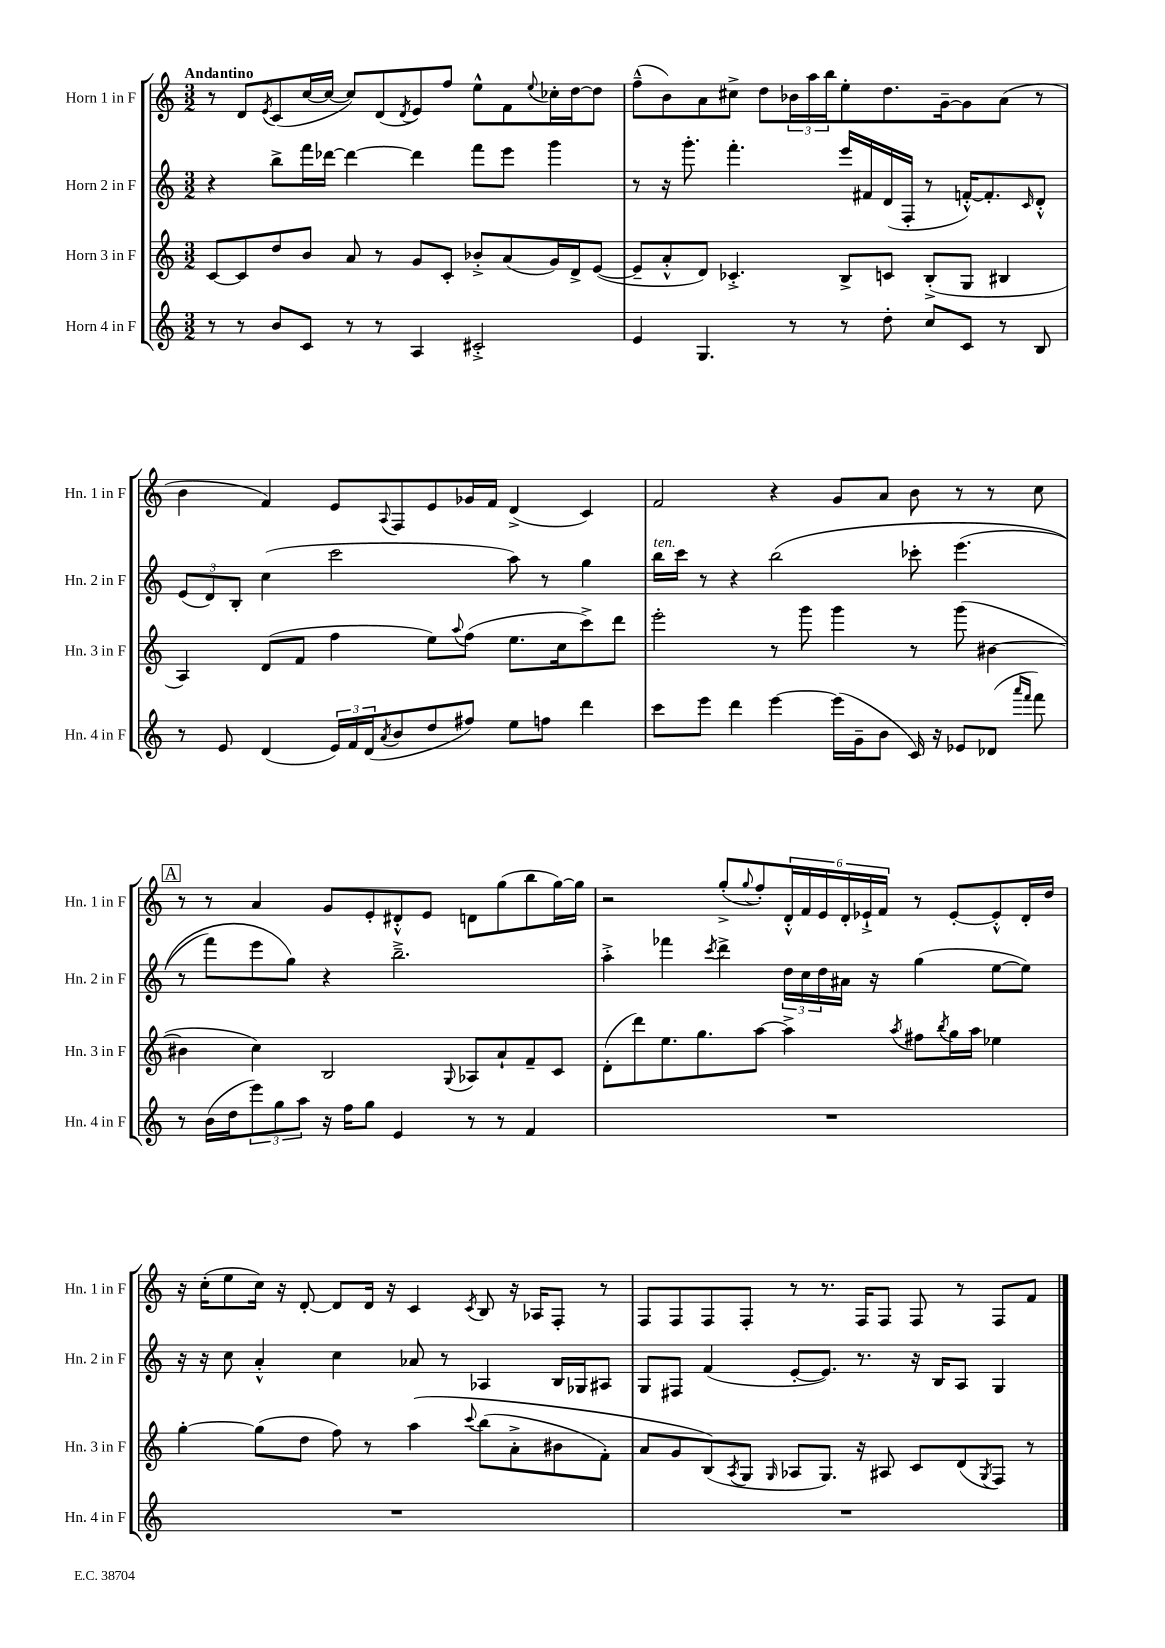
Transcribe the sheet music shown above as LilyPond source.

<<
\new StaffGroup <<
\new Staff = "s0" \with { instrumentName = "Horn 1 in F" shortInstrumentName = "Hn. 1 in F" } {
    \clef treble \key c \major \numericTimeSignature \time 3/2 \tempo "Andantino"
    r8 d'8 \acciaccatura { e'8 } c'8( c''16~ c''16~ c''8) d'8( \acciaccatura { d'8 } e'8) f''8 e''8-^ f'8 \appoggiatura { e''8 } ces''16-. d''16~ d''8 |
    f''8---^( b'8) a'8 cis''8-> d''8 \tuplet 3/2 { bes'16 a''16 b''16 } e''8-. d''8. g'16~-- g'8 a'8( r8 |
    b'4 f'4) e'8 \appoggiatura { a8 } f8 e'8 ges'16 f'16 d'4->( c'4) |
    f'2 r4 g'8 a'8 b'8 r8 r8 c''8 |
    \mark \markup { \box "A" } r8 r8 a'4 g'8 e'8-. dis'8-.-^ e'8 d'8 g''8( b''8 g''16~) g''16 |
    r2 g''8-.->( \appoggiatura { g''8 } f''8-.) \tuplet 6/4 { d'16-.-^ f'16 e'16 d'16-. ees'16-!-> f'16 } r8 ees'8~-. ees'8-.-^ d'16-. d''16 |
    r16 c''16-.( e''8 c''16) r16 d'8~-. d'8 d'16 r16 c'4 \acciaccatura { c'8 } b8 r16 aes16 f8-. r8 |
    f8 f8 f8 f8-. r8 r8. f16 f8 f8 r8 f8 f'8 \bar "|." |
}
\new Staff = "s1" \with { instrumentName = "Horn 2 in F" shortInstrumentName = "Hn. 2 in F" } {
    \clef treble \key c \major \numericTimeSignature \time 3/2
    r4 b''8-> f'''16 des'''16~ des'''4~ des'''4 f'''8 e'''8 g'''4 |
    r8 r16 g'''8.-. f'''4.-. e'''16 fis'16 d'16( f16-. r8 f'16~-.-^) f'8.-. \grace { c'16 } d'8-.-^ |
    \tuplet 3/2 { e'8( d'8) b8-. } c''4( c'''2 a''8) r8 g''4 |
    b''16^\markup { \italic "ten." } c'''16 r8 r4 b''2\( ces'''8-. e'''4.( |
    \mark \markup { \box "A" } r8 f'''8) e'''8 g''8\) r4 b''2.---> |
    a''4-.-> fes'''4 \acciaccatura { c'''8 } d'''4-> \tuplet 3/2 { d''16 c''16 d''16 } ais'16 r16 g''4( e''8~ e''8) |
    r16 r16 c''8 a'4-.-^ c''4 aes'8 r8 aes4 b16 ges16 ais8 |
    g8 fis8 f'4( e'8~-. e'8.) r8. r16 b16 a8 g4 \bar "|." |
}
\new Staff = "s2" \with { instrumentName = "Horn 3 in F" shortInstrumentName = "Hn. 3 in F" } {
    \clef treble \key c \major \numericTimeSignature \time 3/2
    c'8~ c'8 d''8 b'8 a'8 r8 g'8 c'8-. bes'8-.-> a'8( g'16) d'16-> e'8~( |
    e'8-- a'8-.-^ d'8) ces'4.-.-> b8-> c'8 b8-.->( g8 bis4 |
    a4) d'8( f'8 f''4 e''8) \appoggiatura { a''8 } f''8( e''8. c''16 c'''8->) d'''8 |
    e'''2-. r8 g'''8 g'''4 r8 g'''8( bis'4~ |
    \mark \markup { \box "A" } bis'4 c''4) b2 \appoggiatura { g8 } aes8 a'8-! f'8-- c'8 |
    d'8-.( d'''8) e''8. g''8. a''8~ a''4-> \acciaccatura { a''8 } fis''8 \acciaccatura { b''8 } g''16 a''16 ees''4 |
    g''4~-. g''8( d''8 f''8) r8 a''4\( \appoggiatura { c'''8 } b''8( a'8-.-> bis'8 f'8-.) |
    a'8 g'8 b8(\) \acciaccatura { a8 } g8 \grace { g16 } aes8 g8.) r16 ais8 c'8 d'8( \acciaccatura { g8 } f8) r8 \bar "|." |
}
\new Staff = "s3" \with { instrumentName = "Horn 4 in F" shortInstrumentName = "Hn. 4 in F" } {
    \clef treble \key c \major \numericTimeSignature \time 3/2
    r8 r8 b'8 c'8 r8 r8 a4 cis'2-.-> |
    e'4 g4. r8 r8 d''8-. c''8 c'8 r8 b8 |
    r8 e'8 d'4( \tuplet 3/2 { e'16) f'16 d'16( } \acciaccatura { a'8 } b'8 d''8 fis''8) e''8 f''8 d'''4 |
    c'''8 e'''8 d'''4 e'''4~ e'''16( g'16-- b'8 c'16) r16 ees'8 des'8( \grace { a'''16 f'''16 } f'''8) |
    \mark \markup { \box "A" } r8 b'16( d''16 \tuplet 3/2 { e'''8) g''8 a''8 } r16 f''16 g''8 e'4 r8 r8 f'4 |
    R1. |
    R1. |
    R1. \bar "|." |
}
>>
>>
\layout { \context { \Score \remove "Bar_number_engraver" } }
